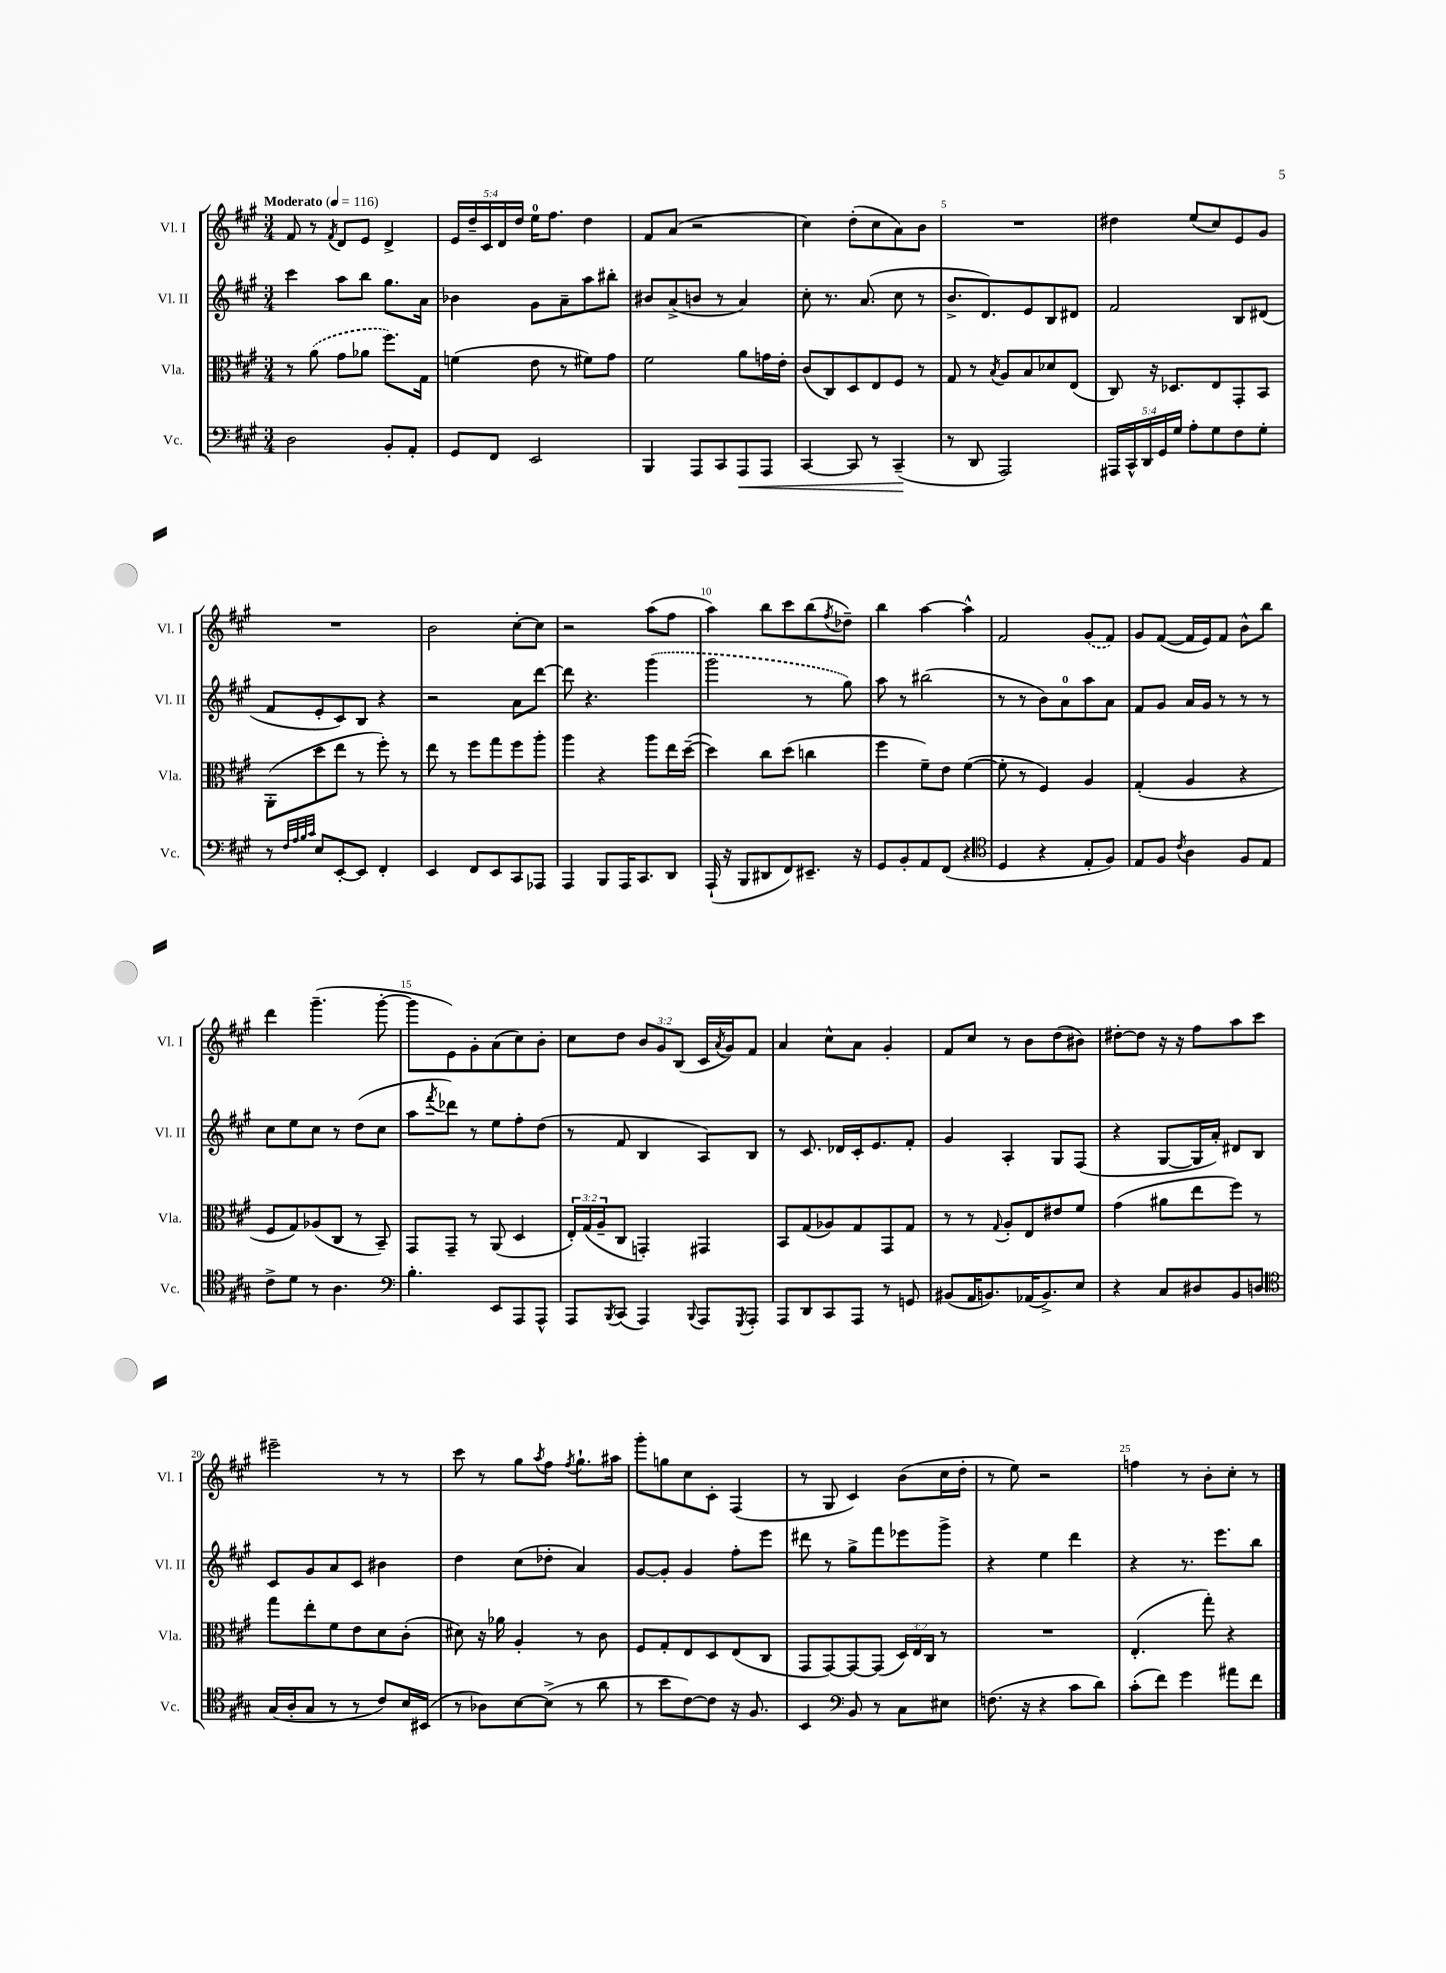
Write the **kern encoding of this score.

**kern	**kern	**kern	**kern
*staff4	*staff3	*staff2	*staff1
*clefF4	*clefC3	*clefG2	*clefG2
*k[f#c#g#]	*k[f#c#g#]	*k[f#c#g#]	*k[f#c#g#]
*M3/4	*M3/4	*M3/4	*M3/4
*MM116	*MM116	*MM116	*MM116
2D	8r	4ccc#	8f#
.	(8a	.	8r
.	.	.	8qf#
.	8g#	8aa	8d
.	8a-	8bb	8e
8BB'	8.ff#)	8.gg#	4d^
8AA'	.	.	.
.	16G#	16a	.
=	=	=	=
8GG#	(4f	4b-	20e
.	.	.	20dd~
.	.	.	20c#
8FF#	.	.	.
.	.	.	20d
.	.	.	20dd
2EE	8e	8g#	16ee
.	.	.	8.ff#
.	8r	8a~	.
.	8f#)	8aa	4dd
.	8g#	8bb#'	.
=	=	=	=
4BBB	2f#	8b#	8f#
.	.	(8a^	(8a
8AAA	.	8b	2r
8CC#	.	8r	.
8AAA	8a	4a)	.
8AAA	16g	.	.
.	16e'	.	.
=	=	=	=
[4CC#	(8c#	8cc#'	4cc#)
.	8C#)	8.r	.
8CC#]	8D	.	(8dd'
.	.	(8.a	.
8r	8E	.	8cc#
(4CC#~	8F#	8cc#	8a)
.	8r	8r	8b
=	=	=	=
8r	8G#	8.b^	2.r
8DD	8r	.	.
.	.	8.d)	.
.	8qB	.	.
2AAA)	8A	.	.
.	8B	8e	.
.	8d-	8B	.
.	(8E	8d#	.
=	=	=	=
20AAA#	8C#)	2f#	4dd#
20CC#^^	.	.	.
20DD	.	.	.
.	16r	.	.
20GG#	.	.	.
.	8.D-	.	.
20G#	.	.	.
8A'	.	.	(8ee
8G#	8E	.	8cc#)
8F#	8GG#'	8B	8e
8G#'	8BB	(8d#	8g#
=	=	=	=
8r	(8AA'	8f#	2.r
32qqF#	.	.	.
32qqA	.	.	.
32qqB	.	.	.
32qqc#	.	.	.
8E	8dd	8e'	.
[8EE'	8ee	8c#)	.
8EE]	8r	8B	.
4FF#'	8ff#')	4r	.
.	8r	.	.
=	=	=	=
4EE	8ee	2r	2b
.	8r	.	.
8FF#	8ff#	.	.
8EE	8gg#	.	.
8CC#	8ff#	8a	[8cc#'
8AAA-	8aa'	[8ddd	8cc#]
=	=	=	=
4AAA	4aa	8ddd]	2r
.	.	4.r	.
8BBB	4r	.	.
16AAA	.	.	.
8.CC#	.	.	.
.	8aa	(4ggg#	(8aa
8DD	16ee	.	8ff#
.	([16dd~	.	.
=	=	=	=
(16AAA`	4dd])	2ggg#	4aa)
16r	.	.	.
8BBB	.	.	.
8DD#	8cc#	.	8bb
8FF#)	(8dd	.	8ccc#
8.EE#~	4cc	8r	(8bb
.	.	.	8qff#
.	.	8gg#)	8dd-~)
16r	.	.	.
=	=	=	=
8GG#	4ff#	8aa	4bb
8BB'	.	8r	.
8AA	8f#~)	(2bb#	[4aa
(8FF#	8e	.	.
4r	([4f#	.	4aa^^]
=	=	=	=
*clefC4	*	*	*
4D	8f#']	8r	2f#
.	8r	8r	.
4r	4F#)	8b)	.
.	.	8a	.
8E'	4A	8aa	(8g#
8F#)	.	8a	8f#)
=	=	=	=
8E	(4G#'	8f#	8g#
8F#	.	8g#	([8f#
8qc#	.	.	.
4A	4A	16a	16f#]
.	.	16g#	16e)
.	.	8r	8f#
8F#	4r	8r	8b^^
8E	.	8r	8bb
=	=	=	=
8c#^	8F#	8cc#	4ddd
8d	8G#)	8ee	.
8r	(8A-	8cc#	(4.ggg#~
4.A	8C#	8r	.
.	8r	(8dd	.
.	8BB~)	8cc#	[8ggg#'
=	=	=	=
*clefF4	*	*	*
4.B'	8GG#	8aa	8ggg#]
.	.	8qfff#	.
.	8GG#~	8ddd-)	8e)
.	8r	8r	8g#'
8EE	(8AA	8ee	(8a
8AAA	4D	8ff#'	8cc#)
8AAA^^	.	(8dd	8b'
=	=	=	=
8AAA	24E')	8r	8cc#
.	(24G#	.	.
.	24A~	.	.
8qBBB	.	.	.
(8CC#	8C#	8f#	8dd
4AAA)	4GG')	4B	12b
.	.	.	12g#
.	.	.	(12B
8qqBBB	.	.	.
8AAA	4GG#	8A)	16c#
.	.	.	8qa
.	.	.	16g#)
8qGGG#	.	.	.
8AAA'	.	8B	8f#
=	=	=	=
8AAA	8BB	8r	4a
8DD	(8G#	8.c#	.
8CC#	8A-)	.	8cc#^^
.	.	16d-	.
8AAA	8G#	16c#'	8a
.	.	8.e	.
8r	8GG#	.	4g#'
8GG	8G#	8f#'	.
=	=	=	=
(8BB#	8r	4g#	8f#
16AA	8r	.	8cc#
8.BB)	.	.	.
.	8qqG#	.	.
.	8A'	4A'	8r
(16AA-	8E	.	8b
8.BB^)	.	.	.
.	8e#	8G#	(8dd
8E	8f#	(8F#	8b#)
=	=	=	=
4r	(4g#	4r	[8dd#'
.	.	.	8dd#]
8C#	8a#	[8G#	16r
.	.	.	16r
8D#	8ee	16G#]	8ff#
.	.	16a')	.
8BB	8ff#)	8d#	8aa
8D	8r	8B	8ccc#
=	=	=	=
*clefC4	*	*	*
(16G#	8gg#	8c#	2eee#~
16A'	.	.	.
8G#	8ee'	8g#	.
8r	8f#	8a	.
8r	8e	8c#	.
8c#)	8d	4b#	8r
16B	(8c#'	.	8r
(16BB#	.	.	.
=	=	=	=
8r	8d#)	4dd	8ccc#
8A-)	16r	.	8r
.	16a-	.	.
[8B	4A'	(8cc#	8gg#
.	.	.	8qaa
(8B^]	.	8dd-'	8ff#
.	.	.	8qff#
8r	8r	4a)	8.gg#`
8a	8c#	.	.
.	.	.	16aa#
=	=	=	=
8r	8F#	[8g#	8ggg#'
8b	8G#'	8g#']	8gg
[8c#)	8E	4g#	8cc#
8c#]	8D	.	8c#'
16r	(8E	8ff#'	(4F#
8.F#	.	.	.
.	8C#	8eee	.
=	=	=	=
4BB	8GG#	8ddd#	8r
.	[8GG#)	8r	8G#
*clefF4	*	*	*
8BB	8GG#_	8gg#^	4c#)
8r	(8GG#]	8fff#	.
8C#	24D)	8eee-	(8b
.	24E	.	.
.	24C#	.	.
8E#	8r	8ggg#^	16cc#
.	.	.	16dd'
=	=	=	=
(8.F	2.r	4r	8r
.	.	.	8ee)
16r	.	.	.
4r	.	4ee	2r
8c#	.	4ddd	.
8d)	.	.	.
=	=	=	=
(8c#'	(4.E'	4r	4ff
8f#)	.	.	.
4g#	.	8.r	8r
.	8gg#')	.	8b'
.	.	8.eee	.
8a#	4r	.	8cc#'
8f#	.	8bb	8r
==	==	==	==
*-	*-	*-	*-
